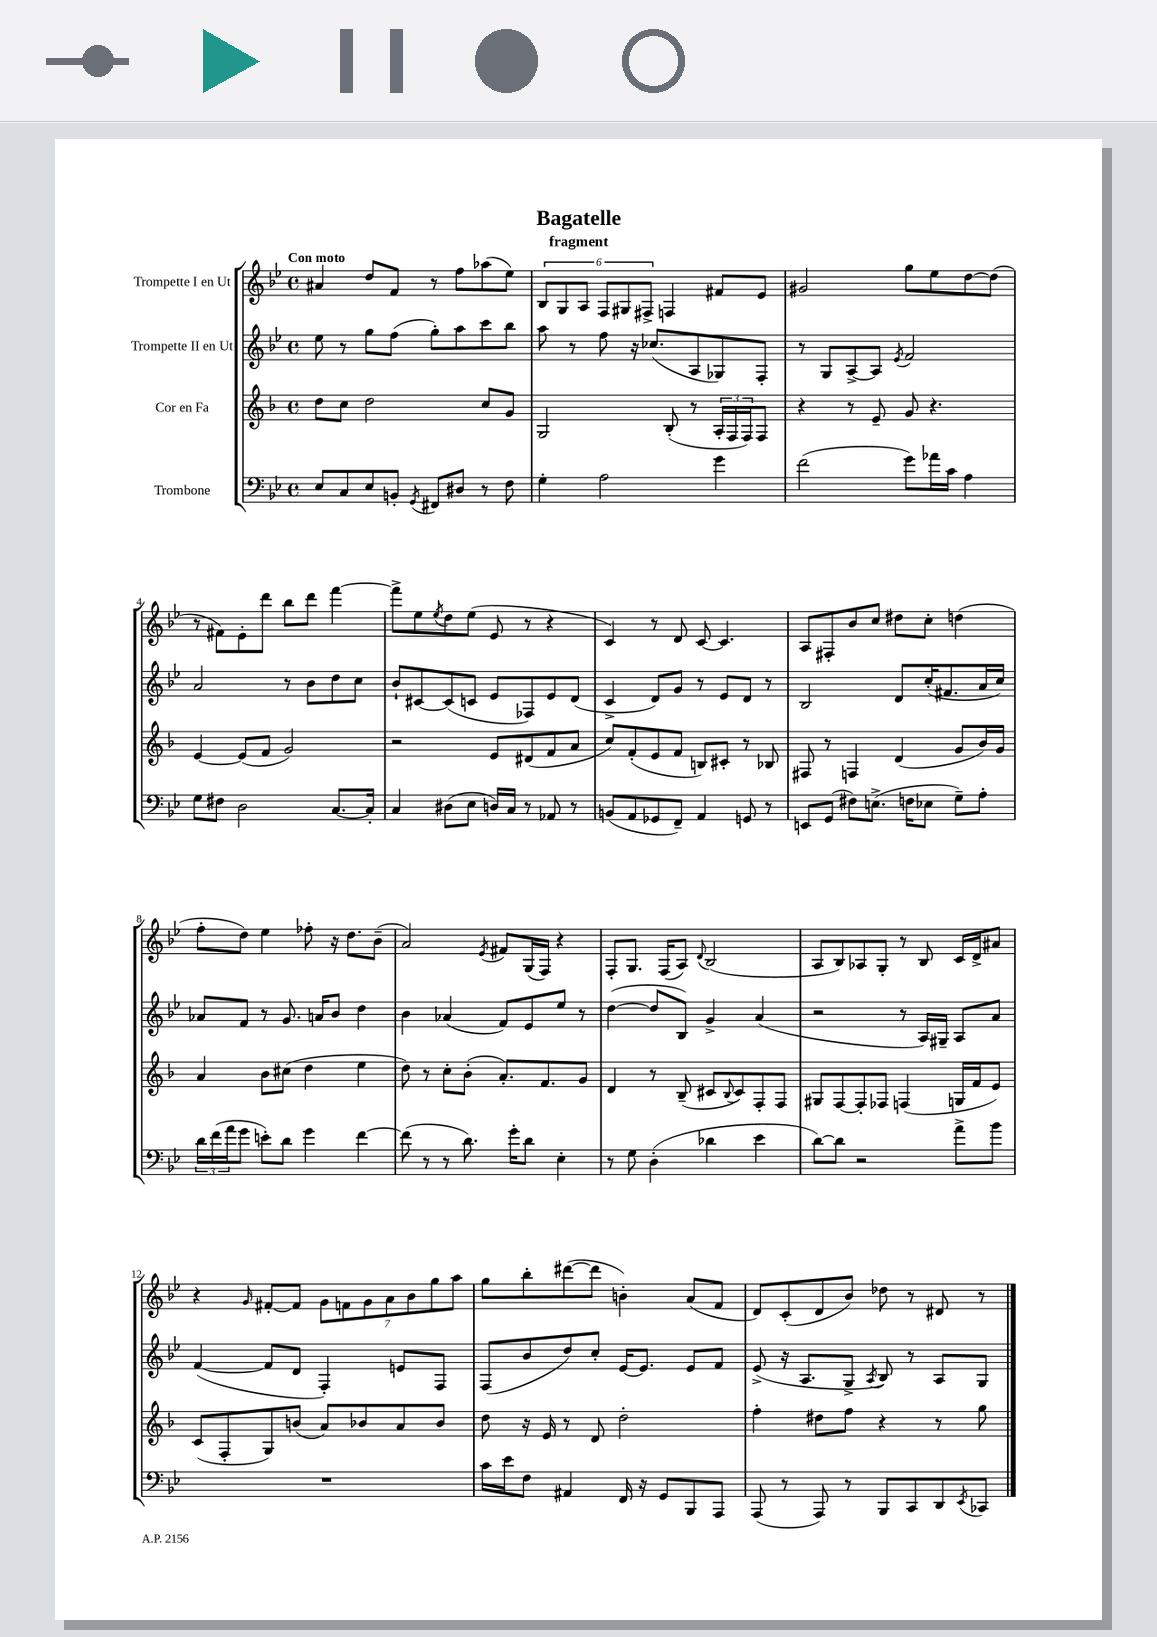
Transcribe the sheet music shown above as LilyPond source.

\header { title = "Bagatelle" subtitle = "fragment" }
<<
\new StaffGroup <<
\new Staff = "s0" \with { instrumentName = "Trompette I en Ut" } {
    \clef treble \key bes \major \defaultTimeSignature \time 4/4 \tempo "Con moto"
    ais'4 d''8 f'8 r8 f''8 aes''8( ees''8) |
    \tuplet 6/4 { bes8 g8 a8 f8 gis8 fis8-> } f4 fis'8 ees'8 |
    gis'2 g''8 ees''8 d''8~ d''8( |
    r8 fis'8) ees'8-. d'''8 bes''8 d'''8 f'''4~ |
    f'''8-> ees''8 \acciaccatura { ees''8 } d''8 ees''8( ees'8 r8 r4 |
    c'4) r8 d'8 c'8~ c'4. |
    a8 fis8-. bes'8 c''8 dis''8 c''8-. d''4( |
    f''8-. d''8) ees''4 fes''8-. r16 d''8. bes'8--( |
    a'2) \acciaccatura { ees'8 } fis'8 g16( f16) r4 |
    f8-. g8. f16( a8) \appoggiatura { d'8 } bes2( |
    a8 bes8) aes8 g8-. r8 bes8 c'16 d'16-> ais'8 |
    r4 \grace { g'16 } fis'8~-. fis'8 \tuplet 7/4 { g'8 f'8 g'8 a'8 bes'8 g''8 a''8 } |
    g''8 bes''8-. dis'''8~( dis'''8 b'4-.) a'8( f'8 |
    d'8) c'8-.( d'8 bes'8) des''8 r8 dis'8 r8 \bar "|." |
}
\new Staff = "s1" \with { instrumentName = "Trompette II en Ut" } {
    \clef treble \key bes \major \defaultTimeSignature \time 4/4
    ees''8 r8 g''8 f''8( g''8-.) a''8 c'''8 bes''8 |
    a''8 r8 f''8 r16 ces''8.( a8 ges8) f8-. |
    r8 g8 a8~-> a8 \acciaccatura { ees'8 } f'2 |
    a'2 r8 bes'8 d''8 c''8 |
    bes'8-! cis'8~ cis'8( c'8 ees'8 fes8) ees'8 d'8( |
    c'4-> d'8) g'8 r8 ees'8 d'8 r8 |
    bes2 d'8 c''16-.( fis'8. a'16 c''16) |
    aes'8 f'8 r8 g'8. a'16 bes'8 d''4 |
    bes'4 aes'4( f'8) ees'8 ees''8 r8 |
    d''4~( d''8 bes8) g'4-> a'4( |
    r2 r8 a16) gis16-- a8 a'8 |
    f'4~( f'8 d'8 f4-.) e'8 f8 |
    f8( bes'8 d''8) c''8-. ees'16~ ees'8. ees'8 f'8 |
    ees'8->( r16 a8. g8-> \acciaccatura { a8 } bes8) r8 a8 g8 \bar "|." |
}
\new Staff = "s2" \with { instrumentName = "Cor en Fa" } {
    \clef treble \key f \major \defaultTimeSignature \time 4/4
    d''8 c''8 d''2 c''8 g'8 |
    g2 bes8-.( r8 \tuplet 3/2 { a16-. f16 f16) } f8 |
    r4 r8 e'8-- g'8 r4. |
    e'4~ e'8( f'8 g'2) |
    r2 e'8 dis'8( f'8 a'8 |
    c''8) f'8-.( e'8 f'8 b8) cis'8-. r8 bes8 |
    fis8 r8 f4 d'4( g'8 bes'16) g'16 |
    a'4 bes'8 cis''8( d''4 e''4 |
    d''8) r8 c''8-. bes'8-.( a'8.-.) f'8. g'8 |
    d'4 r8 bes8--( cis'8 \appoggiatura { bes8 } cis'8) f8-. f8 |
    gis8 f8~ f8-. fes8 f4( g16 f'16 e'8) |
    c'8( f8-. g8) b'8( a'8) bes'8 a'8 bes'8 |
    d''8 r16 e'16 r8 d'8 d''2-. |
    f''4-. dis''8 f''8 r4 r8 g''8 \bar "|." |
}
\new Staff = "s3" \with { instrumentName = "Trombone" } {
    \clef bass \key bes \major \defaultTimeSignature \time 4/4
    ees8 c8 ees8 b,8-. \acciaccatura { g,8 } fis,8 dis8 r8 f8 |
    g4-. a2 g'4 |
    f'2( g'8) aes'16 c'16 a4 |
    g8 fis8 d2 c8.~ c16-. |
    c4 dis8( ees8 d16) c16 r8 aes,8 r8 |
    b,8( a,8 ges,8 f,8--) a,4 g,8 r8 |
    e,8 g,8( fis8) e8.->( f16 ees8 g8--) a8-. |
    \tuplet 3/2 { d'16 f'16( a'16 } g'8 e'8-.) d'8 g'4 f'4~ |
    f'8( r8 r8 d'8.) g'16-. d'8 ees4-. |
    r8 g8 d4-.( des'4 ees'4 |
    d'8~) d'8 r2 a'8-> bes'8 |
    R1 |
    c'16 ees'16 f8 ais,4 f,16 r16 g,8 bes,,8 a,,8 |
    a,,8( r8 a,,8) r8 bes,,8 c,8 d,8 \acciaccatura { ees,8 } ces,8 \bar "|." |
}
>>
>>
